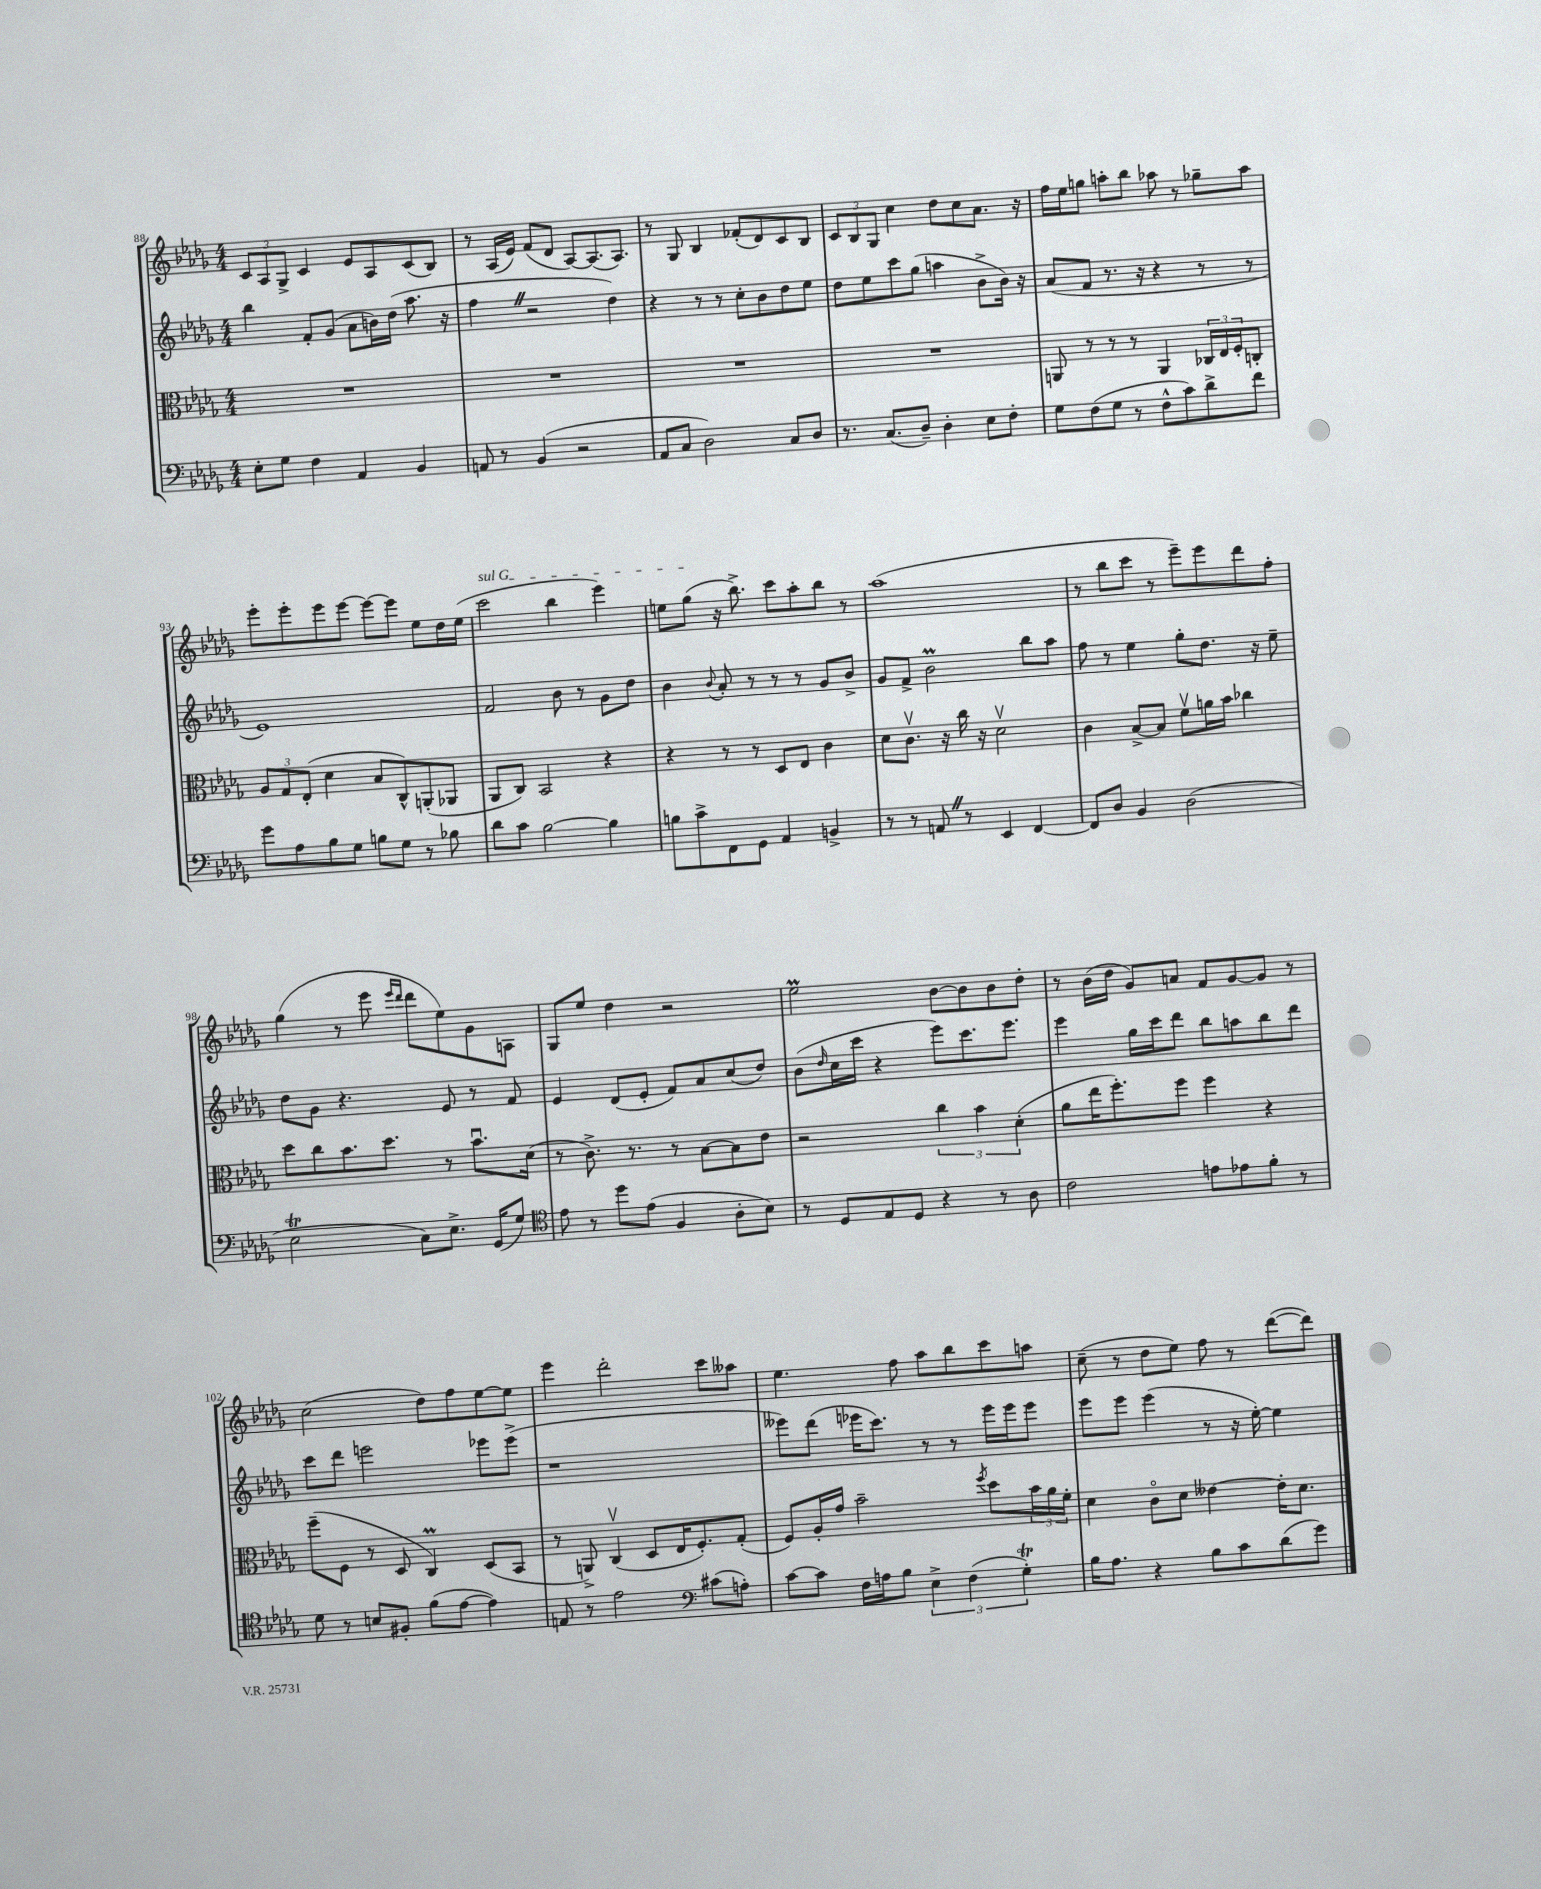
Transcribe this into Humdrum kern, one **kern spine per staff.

**kern	**kern	**kern	**kern
*part4	*part3	*part2	*part1
*staff4	*staff3	*staff2	*staff1
*clefF4	*clefC3	*clefG2	*clefG2
*k[b-e-a-d-g-]	*k[b-e-a-d-g-]	*k[b-e-a-d-g-]	*k[b-e-a-d-g-]
*M4/4	*M4/4	*M4/4	*M4/4
=88	=88	=88	=88
8E-'\L	1r	4bb-\	12c/L
.	.	.	12A-/
8G-\J	.	.	.
.	.	.	12G-^/J
4F\	.	8f'/L	4c/
.	.	(8g-/J	.
4AA-/	.	8a-\L	8e-/L
.	.	16bn\L)	8A-/
.	.	(16dd-\JJ	.
4BB-/	.	8.aa-\	(8c/
.	.	.	8B-/J)
.	.	16r	.
=89	=89	=89	=89
8AAn/	1r	4ffZ\	8r
8r	.	.	(16A-/LL
.	.	.	16e-/JJ)
(4BB-/	.	2r	(8f/L
.	.	.	8d-/J
2r	.	.	[8A-/L)
.	.	.	(8.A-/]
.	.	4dd-\)	.
.	.	.	8.A-/J)
=90	=90	=90	=90
8AA-/L	1r	4r	8r
8C/J	.	.	8G-/
2D-\)	.	8r	4B-/
.	.	8r	.
.	.	8cc'\L	(8f-X'/L
.	.	8b-\	8d-/)
8C/L	.	8dd-\	8c/
8D-/J	.	8ee-\J	8B-/J
=91	=91	=91	=91
8.r	1r	8dd-\L	12c/L
.	.	.	12B-/
.	.	8ee-\	.
.	.	.	12G-/J
(8.C/L	.	.	.
.	.	8ccc\	4cc\
8D-~/J)	.	(8gg-\J	.
4D-'\	.	4aan\	8dd-\L
.	.	.	8cc\
8E-\L	.	8b-^\L	8.a-\J
8F'\J	.	16b-\Jk)	.
.	.	16r	16r
=92	=92	=92	=92
8G-\L	8AAn/	(8a-/L	16ff\LL
.	.	.	16ee-\J
(8F\	8r	8f/J	8ggn\J
8G-\J	8r	8.r	8aan'\L
8r	8r	.	8bb-\J
.	.	16r	.
8F^^\L	4AA/	4r	8aa-X\
8c\)	.	.	8r
8d-^\	24C-X/LL	8r	8gg-X~\L
.	24E-/	.	.
.	24F'/J	.	.
8f\J	8Cn'/J	8r	8aa-\J
!!LO:LB:g=z
=93	=93	=93	=93
8g-\L	12A-/L	1e-)	8eee-'\L
.	12G-/	.	.
8A-\	.	.	8eee-'\
.	(12E-'/J	.	.
8B-\	4d-\	.	8eee-\
8G-\J	.	.	[8eee-\J
8Bn\L	8B-/L	.	8eee-\L_
8G-\J	8C^^/)	.	8eee-\J]
8r	(8AAn'/	.	8ee-\L
8B-X\	8AA-X/J	.	16dd-\L
.	.	.	(16ee-\JJ
=94	=94	=94	=94
!	!	!	!LO:TX:a:i:t=sul G
8d-\L	8AA-/L	2f/	2ccc\
8c\J	8C/J)	.	.
[2B-\	2BB-/	.	.
.	.	8b-\	4bb-\
.	.	8r	.
4B-\]	4r	8g-\L	4eee-\)
.	.	8dd-\J	.
=95	=95	=95	=95
8Bn\L	4r	4b-\	8een\L
8c^\	.	.	(8gg-\J
.	.	8qqb-/	.
8FF\	8r	8a-'/	16r
.	.	.	8.bb-^\)
8GG-\J	8r	8r	.
4AA-/	8D-/L	8r	8ccc\L
.	8E-/J	8r	8aa-'\
4BBn^/	4c\	8g-/L	8bb-\J
.	.	8b-^/J	8r
=96	=96	=96	=96
8r	8d-\L	8g-/L	(1aa-
8r	8.cv\J	8f^/J	.
8AAnZ/	.	2b-M\	.
.	16r	.	.
8r	16cc\	.	.
.	16r	.	.
4EE-/	2d-v\	.	.
[4FF/	.	8bb-\L	.
.	.	8aa-\J	.
=97	=97	=97	=97
8FF/L]	4c\	8ff\	8r
8D-/J	.	8r	8bb-\L
4BB-/	[8B-^/L	4ee-\	8ccc\J
.	8B-/J]	.	8r
(2D-\	8fv\L	8gg-'\L	8eee-~\L)
.	16an\L	8.dd-\J	8eee-\
.	16b-\JJ	.	.
.	4cc-X\	.	8ddd-\
.	.	16r	.
.	.	8ee-~\	8ff'\J
!!LO:LB:g=z
=98	=98	=98	=98
2E-T\	8dd-\L	8dd-\L	(4gg-\
.	8cc\	8g-\J	.
.	8.b-\	4.r	8r
.	.	.	8eee-\
.	8.dd-\J	.	.
.	.	.	16qqeee-/LL
.	.	.	16qqddd-/JJ
8C\L)	.	.	8ddd-\L
8.E-^\J	8r	8e-/	8ee-\)
.	8.b-u\L	8r	8g-\
(16GG-/KL	.	.	.
8G-/J)	.	8f/	8An\J
.	(16d-\Jk	.	.
=99	=99	=99	=99
*clefC4	*	*	*
8e-\	8r	4e-/	8G-/L
8r	8.c^\)	.	8ee-/J
8dd-\L	.	(8d-/L	4dd-\
.	8.r	.	.
(8e-\J	.	8e-'/J	.
4F/	8r	8f/L)	2r
.	[8B-\L	8a-/	.
8A-'\L	8B-\]	(8cc/	.
8B-\J)	8e-\J	8dd-/J)	.
=100	=100	=100	=100
8r	2r	(8b-\L	2ee-M\
.	.	16qqdd-/	.
8D-/L	.	16cc\L	.
.	.	16ccc\JJ	.
8E-/	.	4r	.
8D-/J	.	.	.
4r	6cc\	8eee-\L)	[8b-\L
.	.	8.ccc\	8b-\]
.	6b-\	.	.
8r	.	.	8b-\
.	.	8.eee-\J	.
.	(6d-'\	.	.
8A-\	.	.	8dd-'\J
=101	=101	=101	=101
2c\	8a-\L	4eee-\	8r
.	16ee-\K	.	(16b-\LL
.	8.ff'\)	.	16dd-\JJ
.	.	16gg-\LL	8g-/L)
.	.	16ccc\J	.
.	8ff\J	8ddd-\J	8an/J
8en\L	4ff\	8bb-\L	8f/L
8e-X\	.	8aan\	[8g-/
8f'\J	4r	8bb-\	8g-/J]
8r	.	8ddd-\J	8r
!!LO:LB:g=z
=102	=102	=102	=102
8d-\	(8ff~\L	8ccc\L	(2cc\
8r	8F\J	8ddd-\J	.
8Bn/L	8r	2eeen\	.
8F#X'/J	8D-/	.	.
(8f\L	4Cm/)	.	8dd-\L)
[8e-\J	.	.	8ff\
4e-\])	(8D-/L	8eee-X\L	[8ee-\
.	8BB-/J	(8eee-^\J	8ee-\J]
=103	=103	=103	=103
8En/	8r	1r	4eee-\
8r	8AAn^/)	.	.
2e-\	(4Cv/	.	2ddd-'\
.	8D-/L	.	.
.	16E-/K	.	.
.	8.F'/)	.	.
*clefF4	*	*	*
(8c#X\L	.	.	8ccc\L
8An'\J)	(8G-'/J	.	8aa--X\J
=104	=104	=104	=104
[8c\L	8F/L)	8eee--X\L)	4.ee-\
8c\J]	16A-'/L	(8ddd-\J	.
.	16g-/JJ	.	.
16F\LL	2b-~\	16eee-X\KL	.
16An\J	.	8.ccc\J)	.
8B-\J	.	.	8ff\
6E-^\	.	8r	8aa-\L
.	.	8r	8bb-\
(6F\	.	.	.
.	8qff/	.	.
.	8dd-\L	16eee-\LL	8ccc\
.	.	16eee-\J	.
6G-T'\)	.	.	.
.	24b-\L	8eee-\J	8aan\J
.	24a-\	.	.
.	24f'\JJ	.	.
=105	=105	=105	=105
16B-\KL	4d-\	8eee-\L	(8cc~\
8.A-\J	.	.	.
.	.	8eee-\J	8r
4r	8c\L	(4eee-\	8dd-\L
.	8d-\J	.	8ee-\J)
8B-\L	[4e--X\	8r	8ff\
8c\	.	16r	8r
.	.	[16ee-'\)	.
(8d-\	16e--'\KL]	4ee-\]	([8ddd-\L
.	8.d-\J	.	.
8g-\J)	.	.	8ddd-\J])
==	==	==	==
*-	*-	*-	*-
